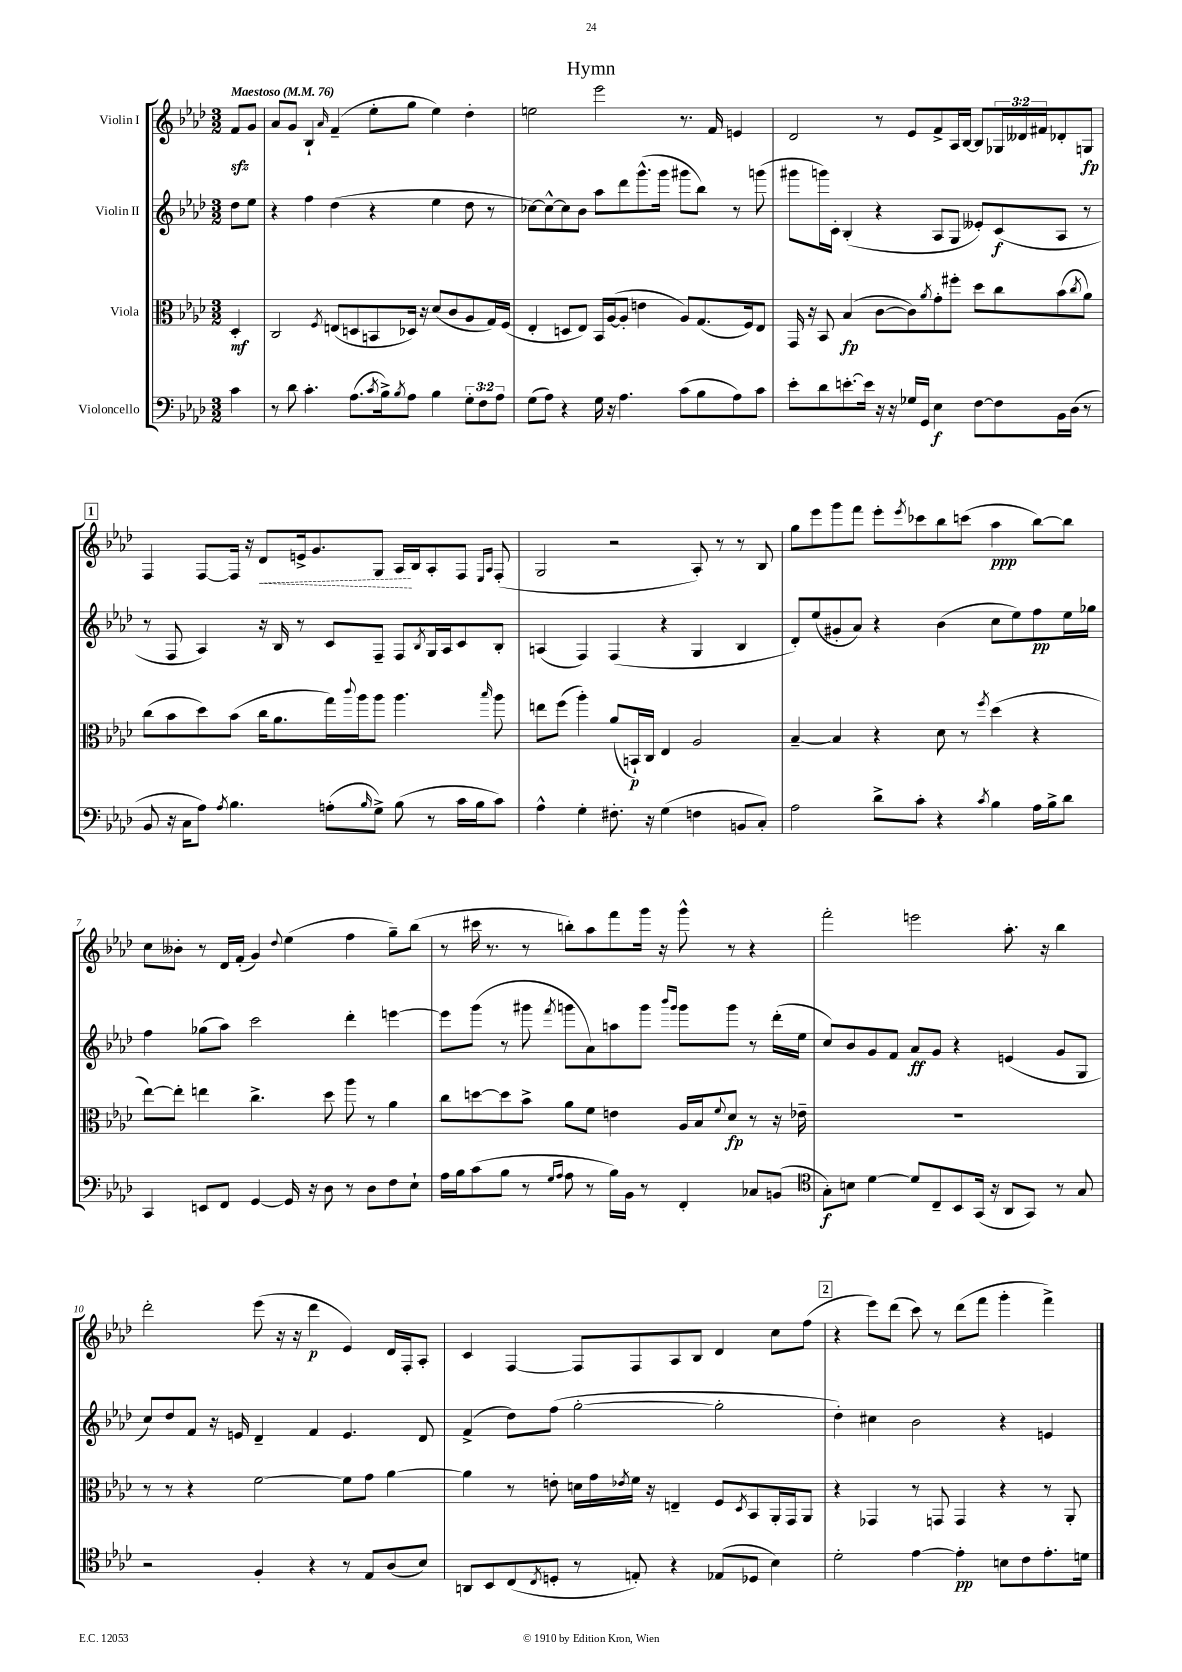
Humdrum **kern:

**kern	**kern	**kern	**kern
*staff4	*staff3	*staff2	*staff1
*clefF4	*clefC3	*clefG2	*clefG2
*k[b-e-a-d-]	*k[b-e-a-d-]	*k[b-e-a-d-]	*k[b-e-a-d-]
*M3/2	*M3/2	*M3/2	*M3/2
*MM76	*MM76	*MM76	*MM76
4c	4D-'	8dd-	8f
.	.	8ee-	8g
=	=	=	=
8r	2C	4r	8a-
8d-	.	.	8g
4.c'	.	4ff	4B-`
.	8qF	.	16qqa-
.	(8E	(4dd-	(4f~
(8.A-	8D	.	.
.	8BB	4r	8ee-'
8qc	.	.	.
16B-^)	.	.	.
8qB-	.	.	.
8A-	16D-)	.	8gg
.	16r	.	.
4B-	(8d-	4ee-	4ee-)
.	8c	.	.
12G'	8A-	8dd-	4dd-'
12F	.	.	.
.	16G)	8r	.
12A-	.	.	.
.	(16F	.	.
=	=	=	=
(8G	4E-'	[8cc-)	2ee
8A-)	.	8cc-^^_	.
4r	8D	8cc-]	.
.	8E-)	8b-	.
16G	16BB-	8aa-	2eee-
16r	([16A-	.	.
4.A-	8A-']	8ddd-	.
.	4e	(8.ggg^^	.
.	.	16ggg	.
(8c	8A-)	8ggg#	8.r
8B-	(8.G	8bb-)	.
.	.	.	16f
8A-)	.	8r	4e
.	16F)	.	.
8c	8E-	(8ggg	.
=	=	=	=
8e-'	16GG	8ggg#	2d-
.	16r	.	.
8d-	8BB-	16ggg)	.
.	.	16c'	.
[8.e'	(4B-	(4B-'	.
16e]	.	.	.
16r	[8c	4r	8r
16r	.	.	.
16G-	8c])	.	8e-
16GG	.	.	.
.	8qa-	.	.
4E-	8g'	8A-	8f^
.	8ff#'	8G	16A-
.	.	.	[16B-
[8F	8dd-	8e--')	8B-]
8F]	8cc	(8c	24G-
.	.	.	24d--
.	.	.	24f#
16BB-	(8b-	8A-	8d-'
(16D-	.	.	.
.	8qcc	.	.
8r	8a-)	8r	8G
=	=	=	=
8BB-	(8cc	8r	4F
16r	8b-	8F	.
16C	.	.	.
8A-)	8dd-)	4A-)	[8F
8qA-	.	.	.
4.B-	(8b-	.	16F]
.	.	.	16r
.	16cc	16r	8d-
.	8.a-	16B-	.
.	.	8r	16e^
.	.	.	8.g
(8A'	16gg)	8c	.
.	8qqccc	.	.
.	16aa-	.	.
16qqB-	.	.	.
8G^)	8aa-	8F~	8G
(8B-	4.aa-	8F	16A-
.	.	.	16B-
.	.	8qB-	.
8r	.	16G	8A-'
.	.	16A-	.
16c	.	8c	8F
16B-	.	.	.
.	.	.	16qqE-
.	16qqbb-	.	16qqA-
8c)	8aa-	8B-'	(8F'
=	=	=	=
4A-^^	8ee	(4A	2G
.	(8ff	.	.
4G'	4aa-')	4F)	.
8.F#'	(8a-	(4F	2r
.	16BB`)	.	.
16r	16C	.	.
(4G	4E-	4r	.
4F	2A-	4G	8A-')
.	.	.	8r
8BB	.	4B-	8r
8C')	.	.	8B-
=	=	=	=
2A-	[4B-~	8d-')	8gg
.	.	(8ee-	8eee-
.	4B-]	8g#'	8ggg
.	.	8a-)	8fff
8d-^	4r	4r	8eee-'
.	.	.	8qeee-
8c'	.	.	8ccc-
4r	8d-	(4b-	8bb-
.	8r	.	(8ccc
8qc	8qff	.	.
4B-	(4dd-	8cc	4aa-
.	.	8ee-)	.
16A-	4r	8ff	[8bb-)
16B-^	.	.	.
8d-	.	16ee-	8bb-]
.	.	16gg-	.
=	=	=	=
4CC	[8ee-)	4ff	8cc
.	8ee-']	.	8b--'
8EE	4ee	(8gg-	8r
8FF	.	8aa-)	16d-
.	.	.	(16f'
[4GG	4.cc^	2ccc	4g)
.	.	.	8qqdd-
16GG]	.	.	(4ee-
16r	.	.	.
8D-	8dd-	.	.
8r	8aa-	4ddd-'	4ff
8D-	8r	.	.
8F	4a-	[4eee	8gg~)
8E-`	.	.	(8bb-
=	=	=	=
16A-	8cc	8eee]	8r
16B-	.	.	.
(8c	[8dd	(8ggg	16ccc#
.	.	.	8.r
8B-	8dd]	8r	.
8r	8b-^	8ggg#	8r
16qqG	.	.	.
16qqA-	.	8qfff	.
8A-	8a-	8ggg	8bb')
8r	8f	8a-)	8aa-
16B-)	4e	8aa	8fff
16BB-	.	.	.
8r	.	8ggg	16ggg
.	.	.	16r
.	.	16qqbbb-	.
.	.	16qqggg	.
4FF'	16A-	8ggg	8ggg^^
.	16B-	.	.
.	8qqf	.	.
.	8d-	8ggg	8r
8C-	8r	8r	4r
(8BB	16r	(16ddd-'	.
.	16e-~	16ee-	.
=	=	=	=
*clefC4	*	*	*
8G')	1.r	8cc)	2fff'
8B	.	8b-	.
[4d-	.	8g	.
.	.	8f	.
8d-]	.	8a-	2eee
8C~	.	8g	.
8BB-	.	4r	.
(16GG	.	.	.
16r	.	.	.
8AA-	.	(4e	8.aa-'
8GG)	.	.	.
.	.	.	16r
8r	.	8g	4bb-
8G	.	8G	.
=	=	=	=
2r	8r	8cc)	2ddd-'
.	8r	8dd-	.
.	4r	8f	.
.	.	16r	.
.	.	16e	.
4F'	[2f	4d-~	(8eee-
.	.	.	16r
.	.	.	16r
4r	.	4f	4ddd-
8r	8f]	4.e	4e-)
8E-	8g	.	.
(8A-	[4a-	.	16d-
.	.	.	16F'
8B-)	.	8d-	8A-'
=	=	=	=
8AA	4a-]	(4f^	4c
8BB-	.	.	.
(8C	8r	8dd-)	[4F
8qC	.	.	.
8D'	8e'	(8ff	.
8r	16d	[2gg'	8F]
.	16g	.	.
.	8qe-	.	.
8E')	16f	.	8F
.	16r	.	.
4r	4E~	.	8A-
.	.	.	8B-
(8E-	8F	2gg']	4d-
.	8qD-	.	.
8D-	8BB-	.	.
4B-)	16AA-'	.	8cc
.	16GG	.	.
.	8AA-	.	(8ff
=	=	=	=
2d-'	4r	4dd-')	4r
.	4GG-	4cc#	8eee-)
.	.	.	(8ddd-
[4e-	8r	2b-	8ccc)
.	8GG	.	8r
4e-']	4GG	.	(8ddd-
.	.	.	8fff
8B	4r	4r	4ggg'
8c	.	.	.
8.e-'	8r	4e	4fff^)
.	8AA-'	.	.
16d	.	.	.
==	==	==	==
*-	*-	*-	*-
